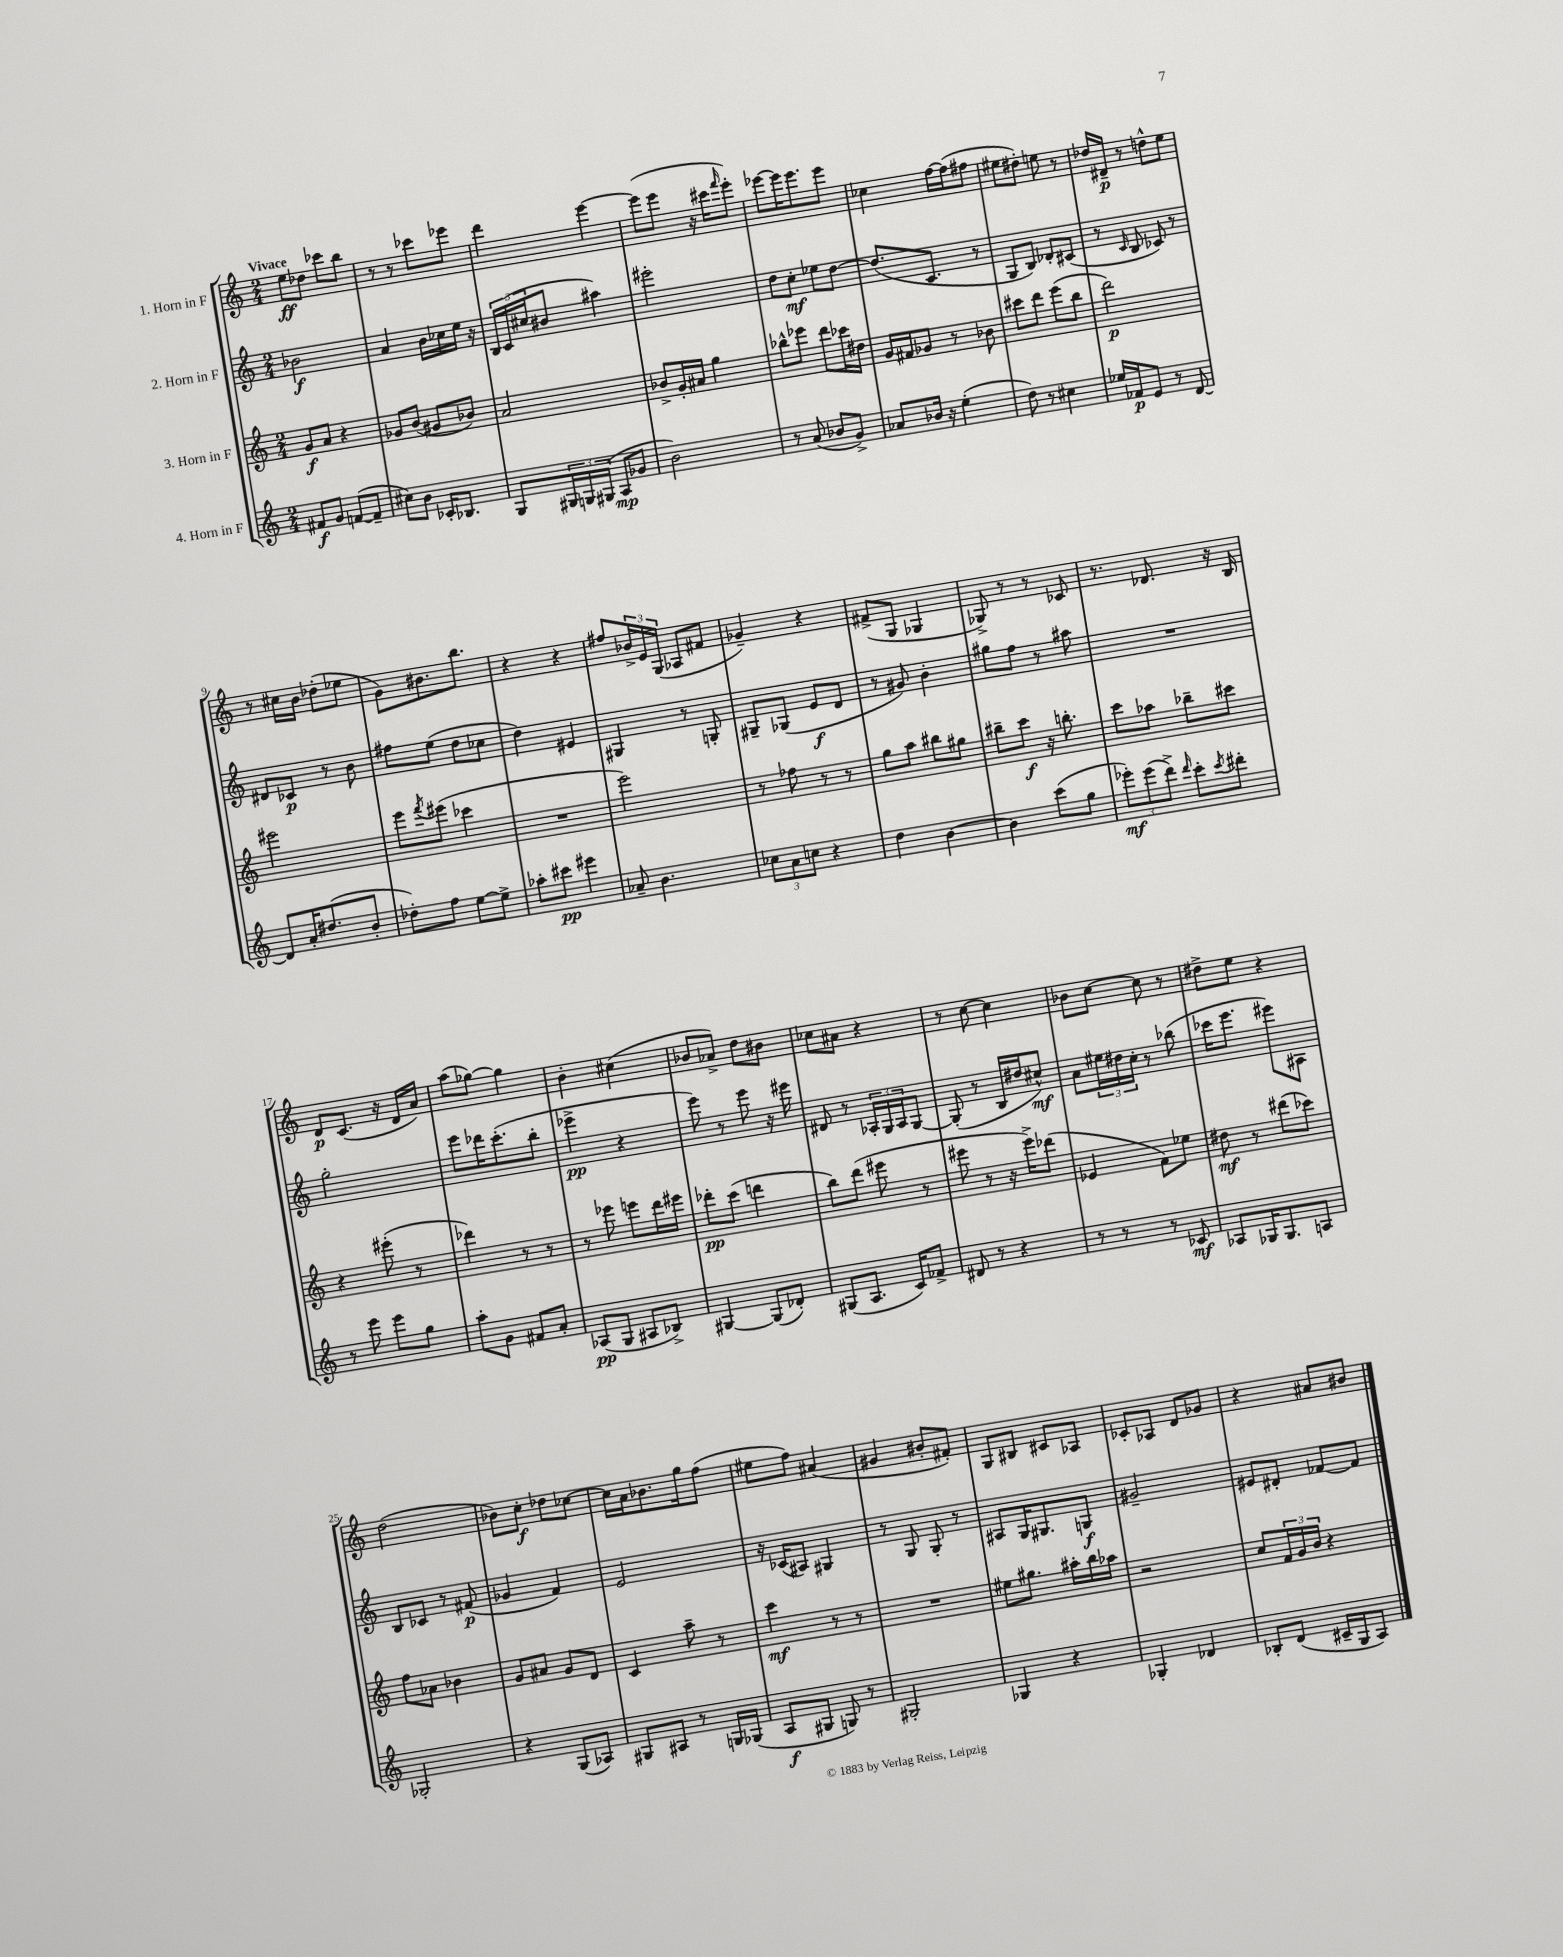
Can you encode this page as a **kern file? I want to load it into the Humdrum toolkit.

**kern	**dynam	**kern	**dynam	**kern	**dynam	**kern	**dynam
*part4	*part4	*part3	*part3	*part2	*part2	*part1	*part1
*staff4	*staff4	*staff3	*staff3	*staff2	*staff2	*staff1	*staff1
*I"4. Horn in F	*	*I"3. Horn in F	*	*I"2. Horn in F	*	*I"1. Horn in F	*
*clefG2	*	*clefG2	*	*clefG2	*	*clefG2	*
*k[]	*	*k[]	*	*k[]	*	*k[]	*
*M2/4	*	*M2/4	*	*M2/4	*	*M2/4	*
=1	=1	=1	=1	=1	=1	=1	=1
!	!	!	!	!	!	!LO:TX:a:B:t=Vivace	!
8f#X/L	f	8g/L	f	2b-X\	f	8ee\L	ff
8g/J	.	8a/J	.	.	.	8dd-X\J	.
([8fn/L	.	4r	.	.	.	8ccc-X\L	.
8f~/J]	.	.	.	.	.	8bb\J	.
=2	=2	=2	=2	=2	=2	=2	=2
8cc#X\L)	.	8g-X/L	.	4a/	.	8r	.
8b\J	.	(8b/J	.	.	.	8r	.
16c-X'/KL	.	8g#X/L	.	16b\LL	.	8ccc-X\L	.
8.B-X/J	.	.	.	16cc-X\	.	.	.
.	.	8b-X/J)	.	16ee\JJ	.	8eee-X\J	.
.	.	.	.	16r	.	.	.
=3	=3	=3	=3	=3	=3	=3	=3
8G/L	.	2a/	.	24B/LL	.	4ddd\	.
.	.	.	.	(24c/	.	.	.
.	.	.	.	24cc#X/J	.	.	.
24G#X/L	.	.	.	8b#X/J	.	.	.
24Gn/	.	.	.	.	.	.	.
(24G#X/JJ	.	.	.	.	.	.	.
8A/L	mp	.	.	4aa#X\)	.	[4eee\	.
8g-X/J	.	.	.	.	.	.	.
=4	=4	=4	=4	=4	=4	=4	=4
2b\)	.	8b-X^/L	.	2eee#X'\	.	(8eee\L]	.
.	.	16g'/L	.	.	.	8eee\J	.
.	.	16a#X/JJ	.	.	.	.	.
.	.	4gg\	.	.	.	16r	.
.	.	.	.	.	.	16ccc#X\KL	.
.	.	.	.	.	.	16qqfff/	.
.	.	.	.	.	.	8eee'\J)	.
=5	=5	=5	=5	=5	=5	=5	=5
8r	.	8bb-X^^\L	.	8dd\L	.	[8eee-X\L	.
(8a/	.	8eee-X\J	.	8cc'\J	mf	16eee-\K]	.
.	.	.	.	.	.	8.eee-\	.
8b-X/L	.	8ddd\L	.	8ee-X\L	.	.	.
8g^/J)	.	16ccc-X\L	.	[8dd\J	.	8eee-\J	.
.	.	16dd#X\JJ	.	.	.	.	.
=6	=6	=6	=6	=6	=6	=6	=6
8a-X/L	.	16g/LL	.	(8.dd/L]	.	4cc-X\	.
.	.	16f#X/J	.	.	.	.	.
16b-X/Jk	.	8g-X/J	.	.	.	.	.
16r	.	.	.	8.c/J	.	.	.
(4ee'\	.	8r	.	.	.	[16ff\LL	.
.	.	.	.	.	.	(16ff\J]	.
.	.	8b-X\	.	8r	.	8ff#X\J	.
=7	=7	=7	=7	=7	=7	=7	=7
8dd\)	.	8ccc#X\L	.	8G/L	.	8ee#X\L	.
8r	.	8ddd\J	.	8B/J)	.	8dd#X'\J)	.
4cc#X\	.	(8eee\L	.	8d-X'/L	.	8een\	.
.	.	8bb\J	.	(8c#X/J	.	8r	.
=8	=8	=8	=8	=8	=8	=8	=8
16ee-X/LL	.	2ddd\)	p	8r	.	16dd-X/LL	.
16f-X/J	p	.	.	.	.	16d#X~/JJ	p
.	.	.	.	16qqc/	.	.	.
8e/J	.	.	.	8B/	.	8r	.
8r	.	.	.	8c-X/)	.	8ddn^^\L	.
[8d/	.	.	.	8r	.	8ee\J	.
!!LO:LB:g=z
=9	=9	=9	=9	=9	=9	=9	=9
8d/L]	.	2eee#X\	.	8d#X/L	.	8r	.
16a'/K	.	.	.	8c-X/J	p	16cc#X\LL	.
(8.dd#X/	.	.	.	.	.	16b\JJ	.
.	.	.	.	8r	.	(8dd-X'\L	.
8b'/J	.	.	.	8b\	.	8ee-X\J	.
=10	=10	=10	=10	=10	=10	=10	=10
8dd-X'\L)	.	8eee\L	.	8ff#X\L	.	8g\L)	.
.	.	8qfff/	.	.	.	.	.
8ff\J	.	(8eee#X\J	.	(8ee\J	.	8.b#X\	.
[8ee\L	.	4ccc-X\	.	8dd\L	.	.	.
.	.	.	.	.	.	8.bb\J	.
8ee^\J]	.	.	.	8cc-X\J	.	.	.
=11	=11	=11	=11	=11	=11	=11	=11
8aa-X'\L	.	2r	.	4dd\)	.	4r	.
8ccc#X\J	pp	.	.	.	.	.	.
4eee#X\	.	.	.	4e#X/	.	4r	.
=12	=12	=12	=12	=12	=12	=12	=12
8a-X~/	.	2eee\)	.	4G#X/	.	8ff#X/L	.
4.b\	.	.	.	.	.	24b-X^/L	.
.	.	.	.	.	.	24e/	.
.	.	.	.	.	.	(24G/JJ	.
.	.	.	.	8r	.	8A-X/L	.
.	.	.	.	8Gn'/	.	8f#X/J	.
=13	=13	=13	=13	=13	=13	=13	=13
12cc-X\L	.	8r	.	8G#X~/L	.	4g-X~/)	.
12a\	.	.	.	.	.	.	.
.	.	8ff-X\	.	(8G-X/J	.	.	.
12ccn\J	.	.	.	.	.	.	.
4r	.	8r	.	8e/L	f	4r	.
.	.	8r	.	8d/J	.	.	.
=14	=14	=14	=14	=14	=14	=14	=14
4dd\	.	8gg\L	.	8r	.	(8f#X^/L	.
.	.	8aa\J	.	8g#X/)	.	8G/J	.
[4b\	.	8bb#X\L	.	4b'\	.	4G-X/	.
.	.	8gg#X\J	.	.	.	.	.
=15	=15	=15	=15	=15	=15	=15	=15
4b\]	.	8bb#X~\L	.	8gg#X\L	.	8G-X^/)	.
.	.	8ccc\J	f	8ff\J	.	8r	.
(8ccc\L	.	16r	.	8r	.	8r	.
.	.	8.bbn'\	.	.	.	.	.
8gg\J	.	.	.	8aa#X\	.	8c-X/	.
=16	=16	=16	=16	=16	=16	=16	=16
12eee-X'\L)	mf	8ccc\L	.	2r	.	8.r	.
(12eee-\	.	.	.	.	.	.	.
.	.	8aa-X\J	.	.	.	.	.
12ddd^\J)	.	.	.	.	.	.	.
.	.	.	.	.	.	8.d-X/	.
16qqddd/	.	.	.	.	.	.	.
8ccc'\L	.	8bb-X~\L	.	.	.	.	.
8qccc/	.	.	.	.	.	.	.
8ddd#X'\J	.	8ccc#X\J	.	.	.	16r	.
.	.	.	.	.	.	16B/	.
!!LO:LB:g=z
=17	=17	=17	=17	=17	=17	=17	=17
8r	.	4r	.	2gg'\	.	8d/L	p
8eee\	.	.	.	.	.	(8.c/J	.
8eee\L	.	(8eee#X'\	.	.	.	.	.
.	.	.	.	.	.	16r	.
8gg\J	.	8r	.	.	.	16d/LL	.
.	.	.	.	.	.	16a/JJ)	.
=18	=18	=18	=18	=18	=18	=18	=18
8aa'\L	.	4ddd-X\)	.	8eee\L	.	(8aa\L	.
8g\J	.	.	.	16ddd-X\K	.	[8gg-X\J)	.
.	.	.	.	(8.ccc'\	.	.	.
8f#X/L	.	8r	.	.	.	4gg-\]	.
8a'/J	.	8r	.	8bb'\J	.	.	.
=19	=19	=19	=19	=19	=19	=19	=19
(8A-X/L	pp	8r	.	4eee-X^\	pp	4b'\	.
8G/J	.	8eee-X\	.	.	.	.	.
8A#X/L	.	8eeen\L	.	4r	.	(4cc#X\	.
8B-X^/J)	.	16ddd\L	.	.	.	.	.
.	.	16eee#X\JJ	.	.	.	.	.
=20	=20	=20	=20	=20	=20	=20	=20
[4G#X/	.	8ddd-X'\L	pp	8eee\)	.	8b-X/L	.
.	.	(8ccc\J	.	8r	.	8a-X^/J)	.
(8G#/L]	.	4dddn\	.	8eee\	.	8dd\L	.
8d-X'/J)	.	.	.	16r	.	8b#X\J	.
.	.	.	.	16eee#X\	.	.	.
=21	=21	=21	=21	=21	=21	=21	=21
(8G#X/L	.	8bb\L)	.	8d#X/	.	8cc-X\L	.
8.A/J	.	(8ddd\J	.	8r	.	8a#X\J	.
.	.	8eee#X\	.	24A-X'/LL	.	4r	.
.	.	.	.	24G/	.	.	.
16c/KL)	.	.	.	.	.	.	.
.	.	.	.	24A-/J	.	.	.
8f-X^/J	.	8r	.	[8G/J	.	.	.
=22	=22	=22	=22	=22	=22	=22	=22
8d#X/	.	8eee#X\	.	(8G'/]	.	8r	.
8r	.	8r	.	8r	.	[8cc\	.
4r	.	16r	.	16B/LL	.	4cc\]	.
.	.	16eee#^\KL)	.	16dd#X/J	.	.	.
.	.	(8ddd-X\J	.	8cc#X^^/J)	mf	.	.
=23	=23	=23	=23	=23	=23	=23	=23
8r	.	4e-X/	.	8a\L	.	8b-X\L	.
8r	.	.	.	24ee#X\L	.	[8cc\J	.
.	.	.	.	24dd#X\	.	.	.
.	.	.	.	24cc'\JJ	.	.	.
8r	.	8f\L)	.	8r	.	8cc\]	.
8c-X/	mf	8ee-X\J	.	(8bb-X\	.	8r	.
=24	=24	=24	=24	=24	=24	=24	=24
8A-X/L	.	8dd#X\	mf	16ccc-X\KL	.	8dd#X^\L	.
.	.	.	.	8.eee\J	.	.	.
16G-X/K	.	8r	.	.	.	8ee\J	.
8.G-/	.	.	.	.	.	.	.
.	.	(8ddd#X\L	.	8eee#X\L)	.	4r	.
8An/J	.	8ccc-X\J)	.	8A#X\J	.	.	.
!!LO:LB:g=z
=25	=25	=25	=25	=25	=25	=25	=25
2G-X'/	.	8ff\L	.	8B/L	.	(2dd\	.
.	.	8a-X\J	.	8c-X/J	.	.	.
.	.	4b-X\	.	8r	.	.	.
.	.	.	.	(8f#X/	p	.	.
=26	=26	=26	=26	=26	=26	=26	=26
4r	.	8g/L	.	4g-X/	.	8b-X\L)	.
.	.	8a#X/J	.	.	.	8cc'\J	f
(8G/L	.	8g/L	.	4f/)	.	8dd-X\L	.
8A-X/J)	.	8d/J	.	.	.	[8cc-X\J	.
=27	=27	=27	=27	=27	=27	=27	=27
8G#X/L	.	4c/	.	2e/	.	16cc-\LL]	.
.	.	.	.	.	.	16a\J	.
8A#X/J	.	.	.	.	.	8.b-X\	.
8r	.	8aa~\	.	.	.	.	.
.	.	.	.	.	.	16gg\k	.
16Gn/LL	.	8r	.	.	.	(8ff\J	.
(16G-X/JJ	.	.	.	.	.	.	.
=28	=28	=28	=28	=28	=28	=28	=28
8A/L	f	4ccc\	mf	16r	.	8ee#X\L	.
.	.	.	.	(16c-X/KL	.	.	.
8G#X/J	.	.	.	8A#X/J)	.	8ff\J)	.
8Gn/)	.	8r	.	4G#X/	.	(4a#X/	.
8r	.	8r	.	.	.	.	.
=29	=29	=29	=29	=29	=29	=29	=29
2G#X'/	.	2r	.	8r	.	4g#X/	.
.	.	.	.	8G/	.	.	.
.	.	.	.	8G'/	.	8b#X'/L	.
.	.	.	.	8r	.	8f#X'/J)	.
=30	=30	=30	=30	=30	=30	=30	=30
4G-X/	.	8ee#X\L	.	8A#X/L	.	8G/L	.
.	.	8.gg#X\J	.	16G/K	.	8B#X/J	.
.	.	.	.	8.G#X/	.	.	.
4r	.	.	.	.	.	8c#X/L	.
.	.	16aa#X'\LL	.	.	.	.	.
.	.	16bb\	.	8Gn/J	f	8A-X/J	.
.	.	16aa-X\JJ	.	.	.	.	.
=31	=31	=31	=31	=31	=31	=31	=31
4G-X'/	.	2r	.	2g#X~/	.	8c-X'/L	.
.	.	.	.	.	.	8A-X/J	.
4d-X/	.	.	.	.	.	8d/L	.
.	.	.	.	.	.	8g-X/J	.
=32	=32	=32	=32	=32	=32	=32	=32
8B-X'/L	.	8cc/L	.	8e#X/L	.	4r	.
(8d/J	.	24f/L	.	8d#X'/J	.	.	.
.	.	24g/	.	.	.	.	.
.	.	24b/JJ	.	.	.	.	.
16c#X~/LL	.	4r	.	[8f-X/L	.	8a#X/L	.
16G/J	.	.	.	.	.	.	.
8A/J)	.	.	.	8f-/J]	.	8b#X/J	.
==	==	==	==	==	==	==	==
*-	*-	*-	*-	*-	*-	*-	*-
